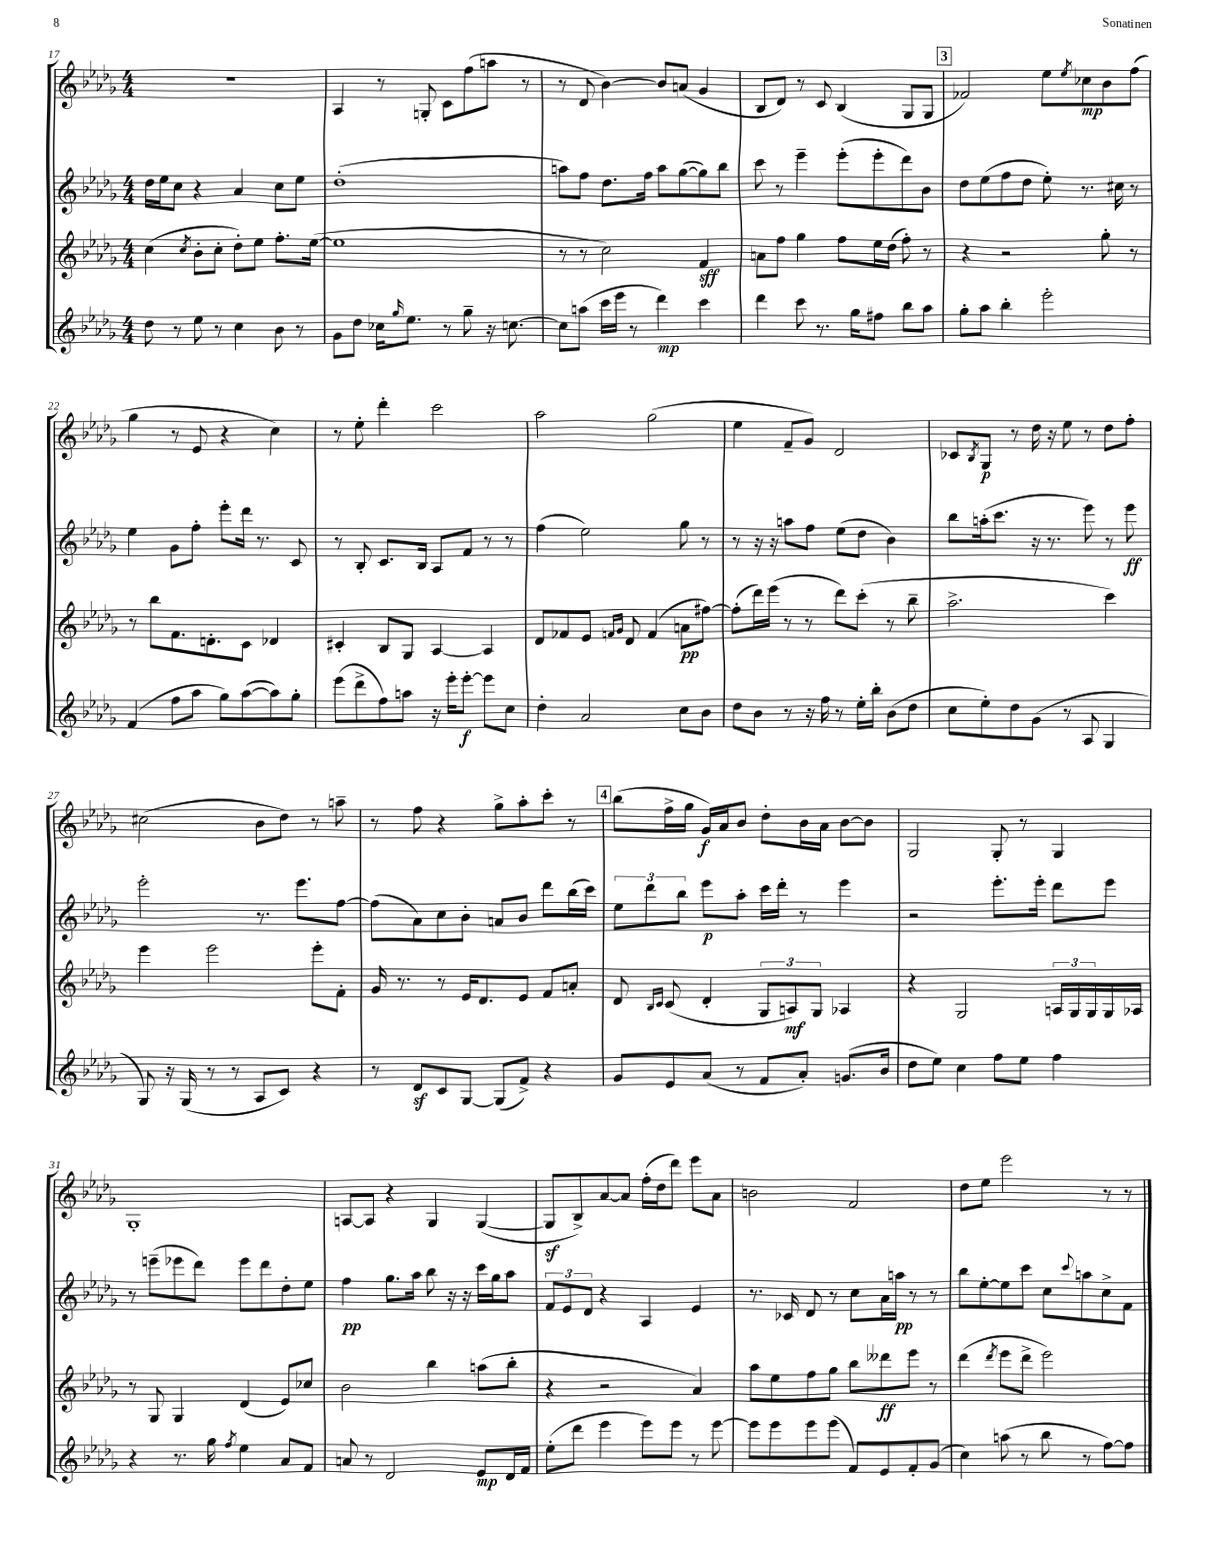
<<
\new StaffGroup <<
\new Staff = "s0" {
    \clef treble \key des \major \numericTimeSignature \time 4/4
    R1 |
    aes4 r8 g8-. c'8 f''8( a''8 r8 |
    r8 des'8 bes'4~) bes'8 a'8( ges'4 |
    bes8 des'8) r8 c'8 bes4( ges8 ges8 |
    \mark \markup { \box "3" } fes'2) ees''8 \acciaccatura { ees''8 } ces''8\mp bes'8 f''8( |
    ges''4 r8 ees'8 r4 c''4) |
    r8 ees''8-. des'''4-. c'''2 |
    aes''2 ges''2( |
    ees''4 f'8-- ges'8) des'2 |
    ces'8 \acciaccatura { bes8 } ges8\p r8 des''16 r16 ees''8 r8 des''8 f''8-. |
    cis''2( bes'8 des''8) r8 a''8-- |
    r8 f''8 r4 ges''8-> aes''8-. c'''8-. r8 |
    \mark \markup { \box "4" } bes''8( f''16-> ges''16 ges'16\f) aes'16 bes'8 des''8-. bes'16 aes'16 bes'8~ bes'8 |
    ges2 ges8-. r8 ges4 |
    ges1-. |
    a8~ a8 r4 ges4 ges4~( |
    ges8\sf bes8->) aes'8~ aes'8 f''16-.( des''16 des'''8) ees'''8 aes'8 |
    b'2 f'2 |
    des''8 ees''8 ees'''2 r8 r8 \bar "|." |
}
\new Staff = "s1" {
    \clef treble \key des \major \numericTimeSignature \time 4/4
    des''16 ees''16 c''8 r4 aes'4 c''8 ees''8 |
    des''1-.( |
    a''8) f''8 des''8. f''16 a''8 ges''8~( ges''8) bes''8 |
    c'''8 r8 ees'''4-- ees'''8-.( ees'''8-. des'''8) bes'8 |
    \mark \markup { \box "3" } des''8 ees''8( f''8 des''8 ees''8-.) r8. cis''16 r8 |
    ees''4 ges'8 f''8-. ees'''8-. des'''16 r8. c'8 |
    r8 bes8-. c'8. bes16 aes8 f'8 r8 r8 |
    f''4( ees''2) ges''8 r8 |
    r8 r16 r16 a''8 f''8 ees''8( des''8 bes'4) |
    bes''8 a''16-.( c'''8. r16 r8. ees'''8) r8 ees'''8\ff |
    ees'''2-. r8. ees'''8. f''8~ |
    f''8( aes'8) c''8 bes'8-. a'8 bes'8 des'''8 bes''16( c'''16) |
    \mark \markup { \box "4" } \tuplet 3/2 { ees''8 des'''8 bes''8 } ees'''8\p aes''8-. c'''16 des'''16-. r8 ees'''4 |
    r2 ees'''8.-. ees'''16-. des'''8 ees'''8 |
    r8 e'''8--( ees'''8 des'''8) ees'''8 des'''8 des''8-. ees''8 |
    f''4\pp ges''8. aes''16 bes''8 r16 r16 c'''16 ges''16 aes''8 |
    \tuplet 3/2 { f'8 ees'8 des'8 } r4 aes4 ees'4 |
    r8. ces'16 des'8 r8 c''8 aes'16 a''16\pp r8 r8 |
    bes''8 ees''8~-. ees''8 c'''8 c''8 \appoggiatura { c'''8 } a''8 c''8-> f'8 \bar "|." |
}
\new Staff = "s2" {
    \clef treble \key des \major \numericTimeSignature \time 4/4
    c''4( \acciaccatura { c''8 } bes'8-. c''8-. des''8-.) ees''8 f''8.-. ees''16~( |
    ees''1 |
    r8 r8 c''2) f'4\sff |
    a'8 f''8 ges''4 f''8 ees''16 des''16( f''8-.) r8 |
    \mark \markup { \box "3" } r4 r2 ges''8-. r8 |
    r8 bes''8 f'8. d'8.-. c'8 des'4 |
    cis'4-. bes8 ges8 aes4~ aes4 |
    des'8 fes'8 ees'8 \grace { f'16 ges'16 } des'8 f'4( a'8\pp fis''8~) |
    fis''8-.( des'''16) ees'''16( r8 r8 des'''8) c'''8-.( r8 bes''8-- |
    aes''2.-> c'''4) |
    ees'''4 ees'''2 ees'''8-. f'8-. |
    ges'16 r8. r8 ees'16 des'8. ees'8 f'8 a'8-. |
    \mark \markup { \box "4" } des'8 \grace { bes16 c'16 } c'8( des'4-. \tuplet 3/2 { ges8 a8\mf) ges8 } aes4 |
    r4 ges2 \tuplet 3/2 { a16 ges16 ges16 } ges16 aes16 |
    r8 ges8 ges4 des'4( ees'8) ces''8 |
    bes'2 bes''4 a''8( bes''8-. |
    r4 r2 aes'4) |
    aes''8 ees''8 f''8 ges''8 bes''8 deses'''8\ff ees'''8 r8 |
    des'''4( \acciaccatura { des'''8 } ees'''8 des'''8-> ees'''2) \bar "|." |
}
\new Staff = "s3" {
    \clef treble \key des \major \numericTimeSignature \time 4/4
    des''8 r8 ees''8 r8 c''4 bes'8 r8 |
    ges'8 des''8 ces''16 \grace { ges''16 } ees''8. r8 ges''8-- r16 c''8.~ |
    c''8 a''8( c'''16 ees'''16 r8 des'''4\mp) c'''4 |
    des'''4 c'''8 r8. ges''16 fis''8 bes''8 aes''8 |
    \mark \markup { \box "3" } ges''8-. aes''8 bes''4-. ees'''2-. |
    f'4( f''8 aes''8 ges''8) aes''8~( aes''8) ges''8-. |
    ees'''8( des'''8-> f''8) a''8 r16 ees'''16-. ees'''8~-.\f ees'''8 c''8 |
    des''4-. aes'2 c''8 bes'8 |
    des''8 bes'8 r8 r16 f''16 r8 ees''16-. bes''16-. bes'8( des''8 |
    c''8 ees''8-.) des''8 ges'8( r8 aes8 ges4 |
    ges8) r16 ges16( r8 r8 aes8 c'8) r4 |
    r8 des'8\sf c'8 ges8~ ges8( f'8->) r4 |
    \mark \markup { \box "4" } ges'8 ees'8 aes'8( r8 f'8 aes'8-.) g'8.( bes'16 |
    des''8 ees''8) c''4 f''8 ees''8 f''4 |
    r4 r8. ges''16 \acciaccatura { f''8 } ees''4 aes'8 f'8 |
    a'8 r8 des'2 ees'8\mp des'16 f'16 |
    ees''8-.( des'''8 ees'''4 ees'''8) ees'''8 r8 ees'''8~ |
    ees'''8 ees'''8 ees'''8 ees'''8( f'8) ees'8 f'8-. ges'8( |
    c''4) a''8( r8 bes''8 r8 f''8~) f''8 \bar "|." |
}
>>
>>
\layout { \context { \Score currentBarNumber = #17 } }
